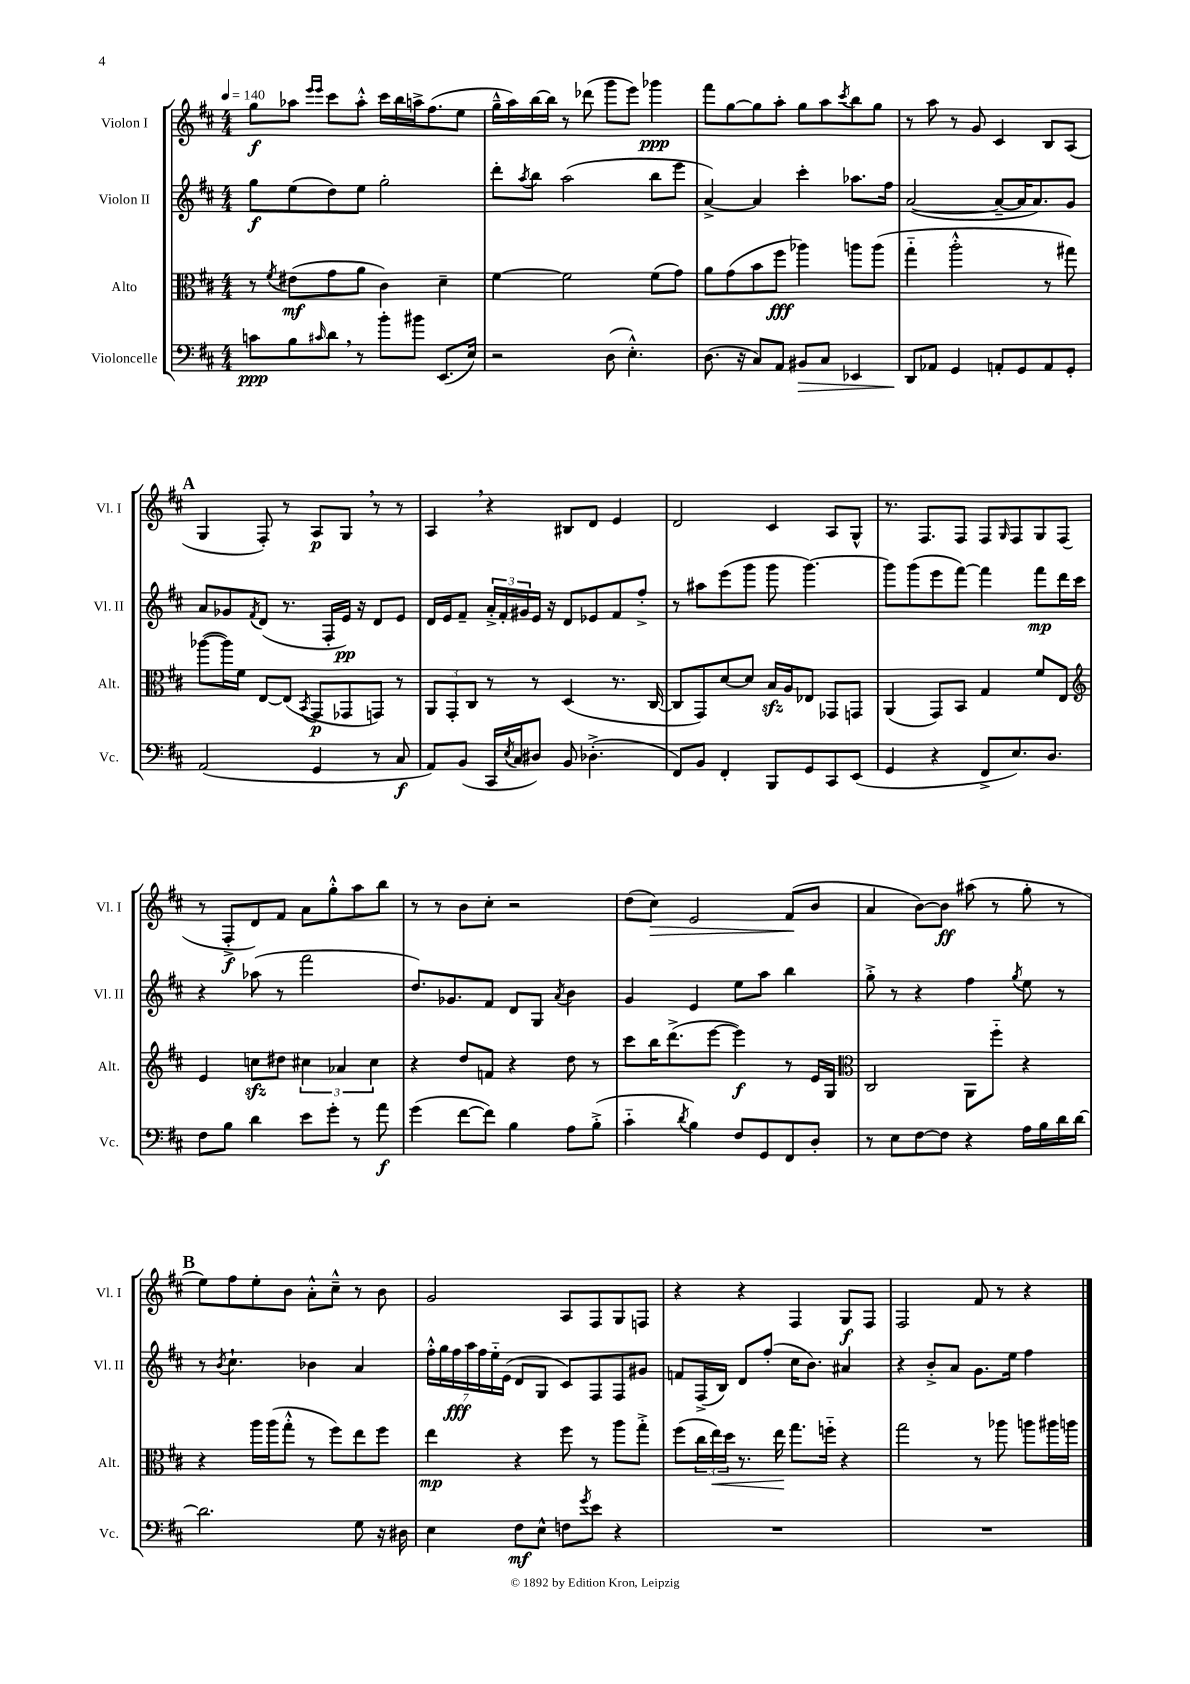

**kern	**kern	**kern	**kern
*staff4	*staff3	*staff2	*staff1
*clefF4	*clefC3	*clefG2	*clefG2
*k[f#c#]	*k[f#c#]	*k[f#c#]	*k[f#c#]
*M4/4	*M4/4	*M4/4	*M4/4
*MM140	*MM140	*MM140	*MM140
8c\L	8r	8gg\L	8gg\L
.	8qf#/	.	.
8B\	(8e#\L	(8ee\	8aa-\J
.	.	.	16qqeee/LL
16qqc#/	.	.	16qqeee/JJ
8d\J	8g\	8dd\)	8ccc#\L
8r	8a\J	8ee\J	8aa-'^^\J
8b'\L	4c#\)	2gg'\	16ccc#\LL
.	.	.	16bb\
8b#\J	.	.	16aa^\J
.	.	.	(8.ff#\
(8.EE/L	4d~\	.	.
.	.	.	8ee\J
16E/Jk)	.	.	.
=	=	=	=
2r	[4f#\	8ddd'\L	16gg~^^\LL
.	.	.	16aa\)
.	.	8qaa/	.
.	.	8bb\J	[16bb\
.	.	.	16bb\]JJ
.	2f#\]	(2aa\	8r
.	.	.	(8ddd-\
(8D\	.	.	8ggg\L
4.E'^^\)	.	.	8eee\J)
.	(8f#\L	8bb\L	4ggg-\
.	8g\J)	8eee\J	.
=	=	=	=
(8.D\	8a\L	[4a^/)	8fff#\L
.	(8g\	.	[8gg\
16r	.	.	.
8C#/L)	8b\	4a/]	8gg\]
8AA/J	8ff#\J	.	8aa'\J
8BB#/L	4aa-\)	4ccc#'\	8gg\L
8C#/J	.	.	8aa\
.	.	.	8qccc#/
4EE-/	8aa\L	8.aa-\L	8bb\
.	(8aa\J	.	8gg\J
.	.	16ff#\Jk	.
=	=	=	=
8DD/L	4gg'~\	([2a/	8r
8AA-/J	.	.	8aa\
4GG/	2aa'^^\	.	8r
.	.	.	8g/
8AA'/L	.	8a~/_L	4c#/
8GG/	.	16a/]K	.
.	.	8.a/)	.
8AA/	8r	.	8B/L
8GG'/J	8gg#\)	8g/J	(8A/J
=	=	=	=
(2AA/	([8aa-\L	8a/L	4G/
.	16aa-\]L)	8g-/	.
.	16f#\JJ	.	.
.	.	8qf#/	.
.	[8E/L	(8d/J	8F#'/)
.	(8E/]J	8.r	8r
.	8qBB/	.	.
4GG/	8GG/L	.	8A/L
.	.	16F#'/LL	.
.	8GG-/	16e/JJ)	8G/J
.	.	16r	.
8r	8GG/J)	8d/L	8r
8C#/	8r	8e/J	8r
=	=	=	=
8AA/L)	12AA/L	16d/LL	4A/
.	.	16e/J	.
.	12GG'/	.	.
(8BB/J	.	8f#~/J	.
.	12C#/J	.	.
16CC#/LL	8r	24a'^/LL	4r
.	.	24f#'/	.
8qE/	.	.	.
16C#/J	.	.	.
.	.	24g#/	.
8D#/J)	8r	16e/JJ	.
.	.	16r	.
8BB/	(4D/	8d/L	8B#/L
(4.D-'^\	.	8e-/	8d/J
.	8.r	8f#/	4e/
.	.	8ff#'^/J	.
.	[16C#/	.	.
=	=	=	=
8FF#/L)	8C#/]L	8r	2d/
8BB/J	8GG/)	8aa#\L	.
4FF#'/	[8d/	(8eee\	.
.	8d/]J	8ggg\J	.
8BBB/L	16B/LL	8ggg\	4c#/
.	16A/J	.	.
8GG/	8E-/J	[4.ggg\)	.
8CC#/	8GG-/L	.	8A/L
(8EE/J	8GG/J	.	8G^^/J
=	=	=	=
4GG/	(4AA/	8ggg\]L	8.r
.	.	(8ggg\	.
.	.	.	8.F#/L
4r	8GG/L)	8eee\	.
.	8BB/J	[8fff#\J)	8F#/J
8FF#^/L	4G/	4fff#\]	8F#/L
.	.	.	16qqG/
8.E/)	.	.	8F#/
.	8f#/L	8fff#\L	8G/
8.D/J	.	.	.
.	8E/J	16ddd\L	(8F#/J
.	.	16ccc#\JJ	.
=	=	=	=
*	*clefG2	*	*
8F#\L	4e/	4r	8r
8B\J	.	.	8F#'^/L
4d\	8cc\L	(8aa-\	8d/)
.	8dd#\J	8r	8f#/J
8e\L	6cc#\	2fff#\	8a\L
8g'\J	.	.	8gg'^^\
.	6a-/	.	.
8r	.	.	8aa\
.	6cc#\	.	.
8a\	.	.	8bb\J
=	=	=	=
(4g\	4r	8.dd/L)	8r
.	.	.	8r
.	.	8.g-/	.
[8f#\L	8dd/L	.	8b\L
8f#\]J)	8f/J	8f#/J	8cc#'\J
4B\	4r	8d/L	2r
.	.	8G/J	.
.	.	8qa/	.
8A\L	8dd\	4b\	.
(8B'^\J	8r	.	.
=	=	=	=
4c#'~\	8ccc#\L	4g/	(8dd\L
.	16bb\K	.	8cc#\J)
.	(8.ddd^\	.	.
8qd/	.	.	.
4B\)	.	4e/	2e/
.	[8eee\J	.	.
8F#/L	4eee\])	8ee\L	.
8GG/	.	8aa\J	.
8FF#/	8r	4bb\	(8f#/L
8D'/J	16e/LL	.	8b/J
.	16G/JJ	.	.
=	=	=	=
*	*clefC3	*	*
8r	2C#/	8gg'^\	4a/
8E\L	.	8r	.
[8F#\	.	4r	[8b\L)
8F#\]J	.	.	8b\]J
4r	8AA\L	4ff#\	(8aa#\
.	8ff#'~\J	.	8r
.	.	8qgg/	.
16A\LL	4r	8ee\	8gg'\
16B\	.	.	.
16d\	.	8r	8r
[16d\JJ	.	.	.
=	=	=	=
2.d\]	4r	8r	8ee\L)
.	.	8qb/	.
.	.	4.cc#`\	8ff#\
.	16aa\LL	.	8ee'\
.	(16aa\J	.	.
.	8gg'^^\J	.	8b\J
.	8r	4b-\	8a'^^\L
.	8ff#\L)	.	8cc#~^^\J
8G\	8ee\	4a/	8r
16r	8ff#\J	.	8b\
16D#\	.	.	.
=	=	=	=
4E\	4ee\	28ff#'^^\LL	2g/
.	.	28gg\	.
.	.	28ff#\	.
.	.	28aa\	.
.	.	28ff#\	.
.	.	28ee'~\	.
.	.	(28e\JJ	.
8F#\L	4r	8d/L	.
8E^^\J	.	8G/J	.
8F\L	8ff#\	8c#/L)	8A/L
8qg/	.	.	.
8e\J	8r	8F#/	8F#/
4r	8aa\L	8F#/	8G/
.	8gg'^\J	8g#/J	8F/J
=	=	=	=
1r	(8ff#\L	8f/L	4r
.	24cc#\L	(16F#^/L	.
.	24ee\)	.	.
.	.	16B/JJ)	.
.	24dd\JJ	.	.
.	8.r	8d/L	4r
.	.	(8ff#'/J	.
.	16ee\	.	.
.	8.gg\L	16cc#\LK	4F#/
.	.	8.b\J)	.
.	16ff'~\Jk	.	.
.	4r	4a#/	8G/L
.	.	.	8F#/J
=	=	=	=
1r	2gg\	4r	2F#/
.	.	8b'^/L	.
.	.	8a/J	.
.	8r	8.g\L	8f#/
.	8aa-\	.	8r
.	.	16ee\Jk	.
.	8aa\L	4ff#\	4r
.	16aa#\L	.	.
.	16aa\JJ	.	.
==	==	==	==
*-	*-	*-	*-
